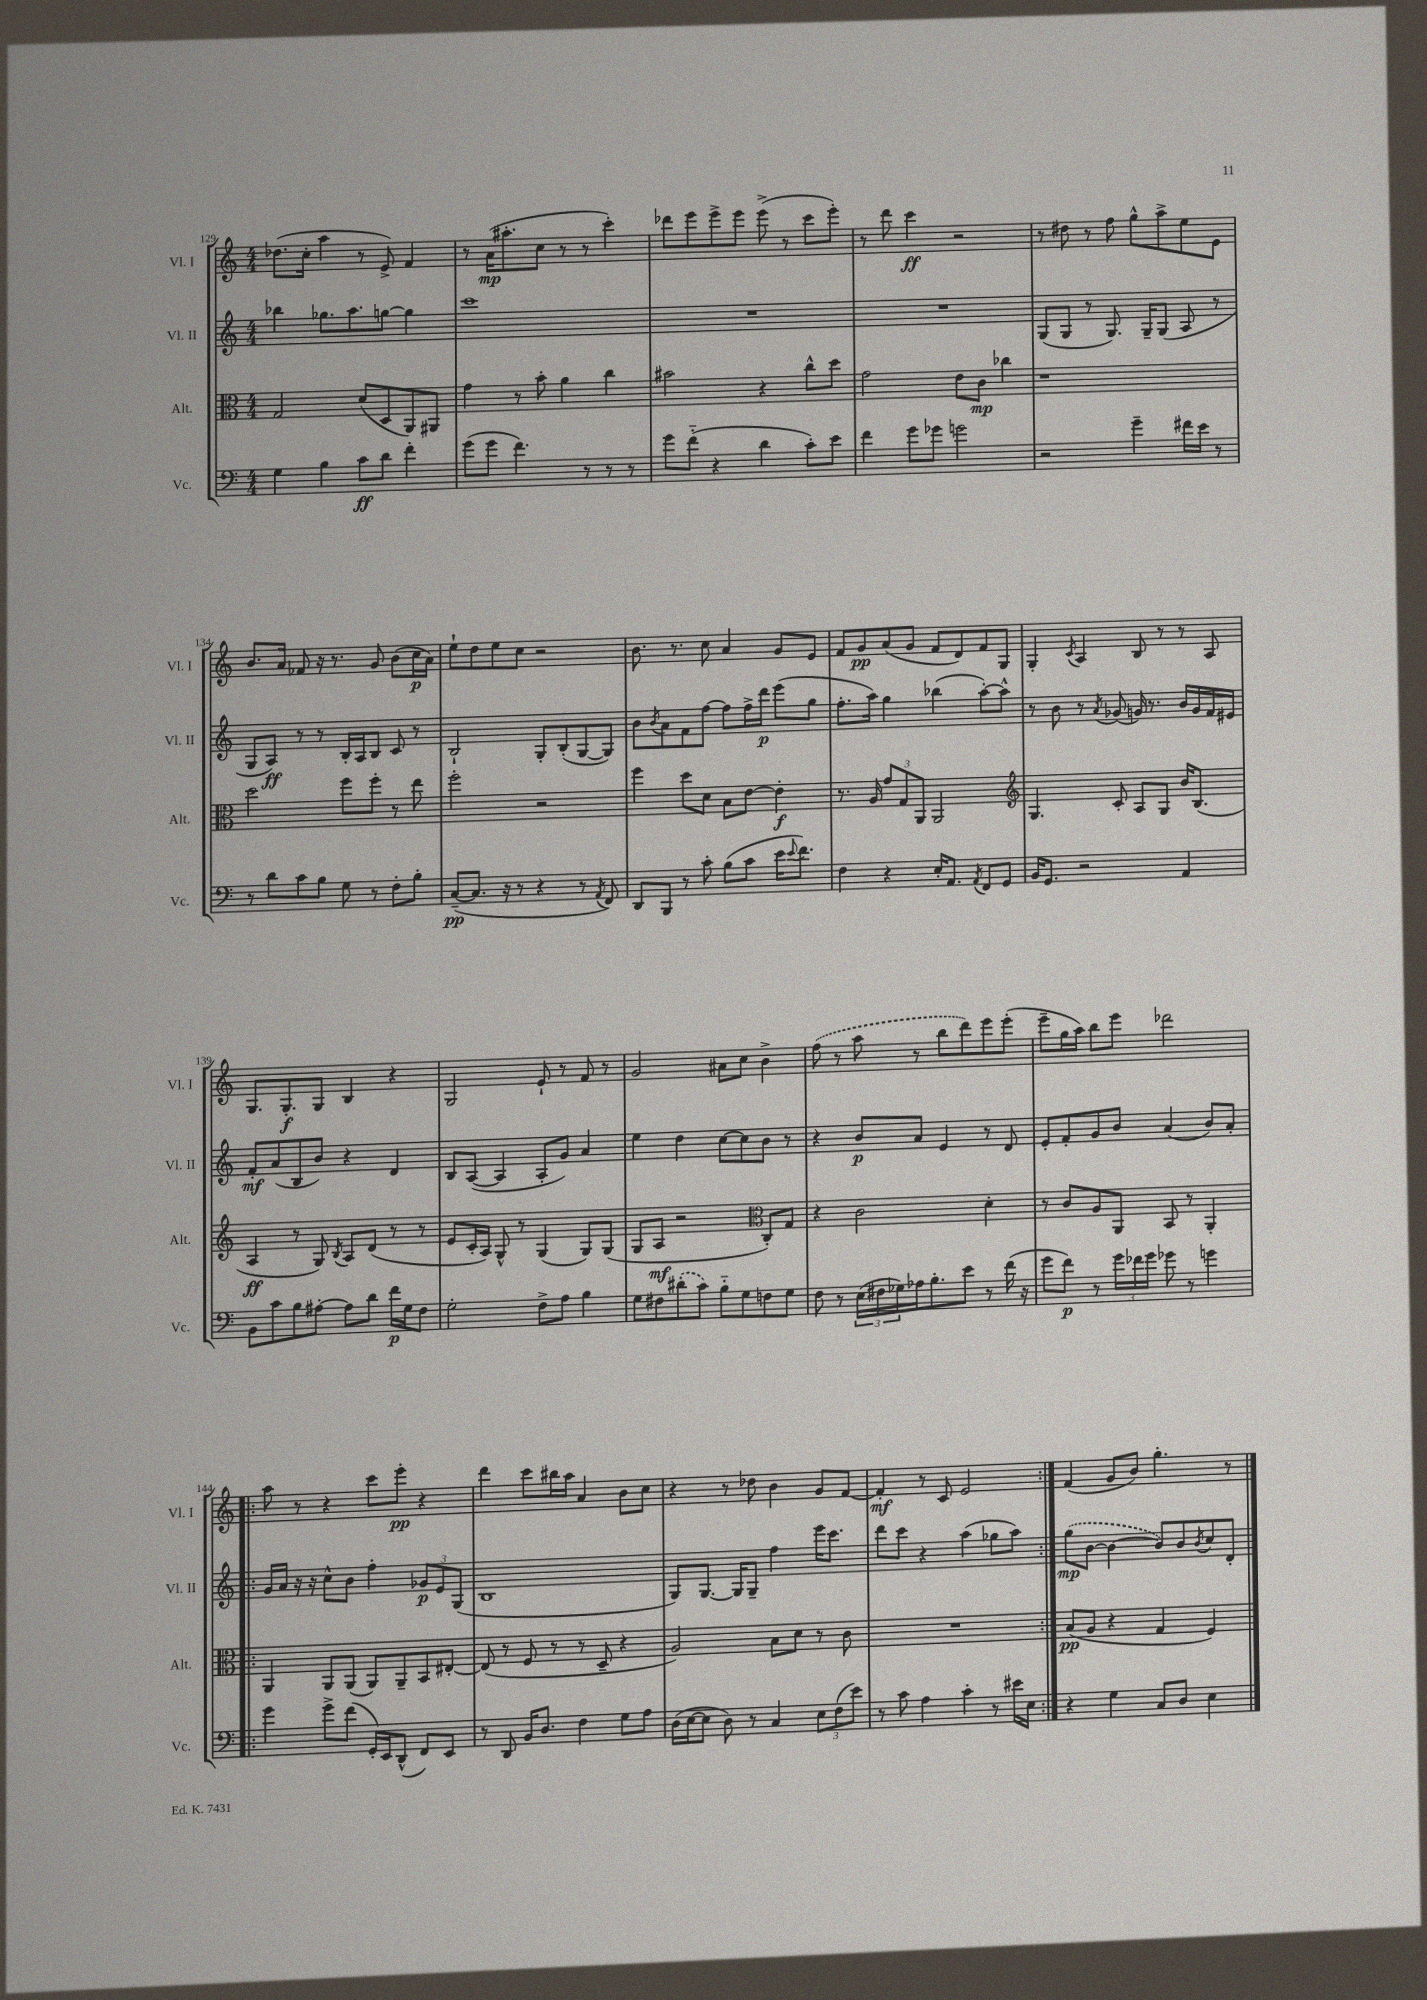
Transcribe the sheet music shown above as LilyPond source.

<<
\new StaffGroup <<
\new Staff = "s0" \with { instrumentName = "Vl. I" shortInstrumentName = "Vl. I" } {
    \clef treble \key c \major \numericTimeSignature \time 4/4
    des''8.( c''16-. a''4 r8 e'8->) f'4 |
    r8 a'16\mp( ais''8.-. c''8 r8 r8 c'''4-.) |
    des'''8 e'''8 e'''8-> e'''8 e'''8->( r8 c'''8 e'''8-.) |
    r8 d'''8 c'''4\ff r2 |
    r8 dis''8 r8 f''8 g''8-^ a''8-> e''8 e'8 |
    b'8. a'16 fes'8 r16 r8. g'8 b'8( c''16\p a'16) |
    e''8-! d''8 e''8 c''8 r2 |
    b'8. r8. c''8 a'4 g'8 e'8 |
    f'8 g'8\pp a'8( g'8 f'8 d'8) f'8 g8 |
    g4-. \acciaccatura { c'8 } a4 b8 r8 r8 a8 |
    g8. g8.-.\f g8 b4 r4 |
    g2 e'8-! r8 f'8 r8 |
    g'2 ais'8 c''8 b'4-> |
    \once \slurDashed f''8( r8 a''8 r8 b''8 d'''8) e'''8 e'''8-.( |
    e'''8-- g''16 a''16) b''8 e'''8 des'''2 |
    \repeat volta 2 { a''8 r8 r4 c'''8 e'''8-.\pp r4 |
    d'''4 c'''8 bis''16 a''16 a'4 b'8 c''8 |
    r4 r8 des''8 b'4 g'8 f'8~ |
    f'4-.\mf r8 c'8 e'2 | }
    f'4( g'8 b'8) g''4.-. r8 \bar "|." |
}
\new Staff = "s1" \with { instrumentName = "Vl. II" shortInstrumentName = "Vl. II" } {
    \clef treble \key c \major \numericTimeSignature \time 4/4
    bes''4 ges''8. a''8. g''8~ g''4 |
    c'''1 |
    R1 |
    R1 |
    g8( g8 r8 g8.) g16-- g8( a8 r8 |
    g8 a8\ff) r8 r8 b16-. a16 b8 c'8 r8 |
    b2-! g8-. b8-.( g8~ g8) |
    b'8 \acciaccatura { b'8 } a'8 f'8 f''8~ f''8 f''16-> d'''16\p e'''8( g''8 |
    f''8.-. a''16) g''4 bes''4( a''8~-.) a''8-^ |
    r8 b'8 r8 \acciaccatura { a'8 } ges'8( g'16) r8. b'16 g'16 f'16 eis'16 |
    f'8-.\mf a'8( b8 b'8) r4 d'4 |
    b8 a8~( a4 a8-. g'8) a'4 |
    e''4 d''4 c''8~ c''8 b'8 r8 |
    r4 b'8\p a'8 e'4 r8 d'8 |
    e'8-. f'8-. g'8 b'8 a'4( b'8) a'8-. |
    \repeat volta 2 { g'16 a'16 r16 r16 c''8-^ b'8 f''4-. \tuplet 3/2 { ges'8\p e'8 g8( } |
    b1 |
    g8) g8.~ g16 g8-- f''4 e'''16 c'''8. |
    d'''8 c'''8 r4 a''4( ges''8 a''8) | }
    \once \slurDashed g''8\mp( b'8~ b'4~ b'8) b'8 \acciaccatura { b'8 } c''8 d'8-. \bar "|." |
}
\new Staff = "s2" \with { instrumentName = "Alt." shortInstrumentName = "Alt." } {
    \clef alto \key c \major \numericTimeSignature \time 4/4
    g2 d'8( d8 a,8) ais,8 |
    g'4 r8 b'8-. a'4 c''4 |
    bis'2 r4 c''8-^ d''8 |
    g'2 e'8 c'8\mp ces''4 |
    r1 |
    d''2 f''8 f''8-. r8 e''8 |
    f''2-. r2 |
    f''4 d''8 d'8 b8 e'8~ e'4-.\f |
    r8. a16 \tuplet 3/2 { g'8 g8 a,8 } a,2 |
    \clef treble g4. c'8-. a8 g8 b'16 b8.( |
    a4\ff r8 g8) \acciaccatura { b8 } a8 d'8( r8 r8 |
    e'8 c'16-. a16) g8-^ r8 g4( g8) g8( |
    g8 a8\mf r2 \clef alto c8-.) g8 |
    r4 c'2 d'4-. |
    r8 c'8 a8 a,8 b,8 r8 a,4-. |
    \repeat volta 2 { a,4 a,8 a,8( a,8) a,8-- b,8 eis8~-. |
    eis8( r8 f8 r8 r8 d8-- r4 |
    a2) b8 d'8 r8 c'8 |
    R1 | }
    b8\pp( a8 r4 g4 f4) \bar "|." |
}
\new Staff = "s3" \with { instrumentName = "Vc." shortInstrumentName = "Vc." } {
    \clef bass \key c \major \numericTimeSignature \time 4/4
    g4 b4 c'8\ff d'8 f'4-. |
    g'8( g'8 f'4.) r8 r8 r8 |
    g'8 f'8-_( r4 d'4 c'8-.) e'8 |
    f'4 g'8 ges'8 g'2 |
    r2 g'4-- fis'16 e'16 r8 |
    r8 d'8 c'8 b8 g8 r8 f8-. b8-. |
    c8~--\pp( c8. r16 r8 r4 r8 \acciaccatura { a,8 } f,8) |
    d,8 b,,8 r8 c'8-. b8( c'8 e'16 \appoggiatura { e'8 } f'8.) |
    f4 r4 e16-. a,8. \acciaccatura { a,8 } f,8 g,8 |
    b,16 g,8. r2 a,4 |
    b,8 c'8 b8 ais8~-. ais8 d'8 f'16\p g16 f8 |
    g2-. f8-> a8 b4 |
    g8 fis8 \once \slurDashed dis'8-.( c'8) b8-_ g8 f8 g8 |
    f8 r8 \tuplet 3/2 { e16( fis16 ges16) } aes16 b8.-. e'8 r8 f'16( r16 |
    g'8 f'8\p) r8 \tuplet 3/2 { g'16 fes'16 g'16 } ges'8 r8 g'4 |
    \repeat volta 2 { g'4 g'8-> f'8( g,16-.) e,16 d,8-^( f,8) e,8 |
    r8 d,8 b,16 d8. f4 g8 a8 |
    d16( e16~ e8 d8) r8 c4 \tuplet 3/2 { e8 f8( e'8) } |
    r8 c'8 a4 c'4-. r8 eis'16 e16 | }
    r4 g4 c8 d8 e4 \bar "|." |
}
>>
>>
\layout { \context { \Score currentBarNumber = #129 } }
